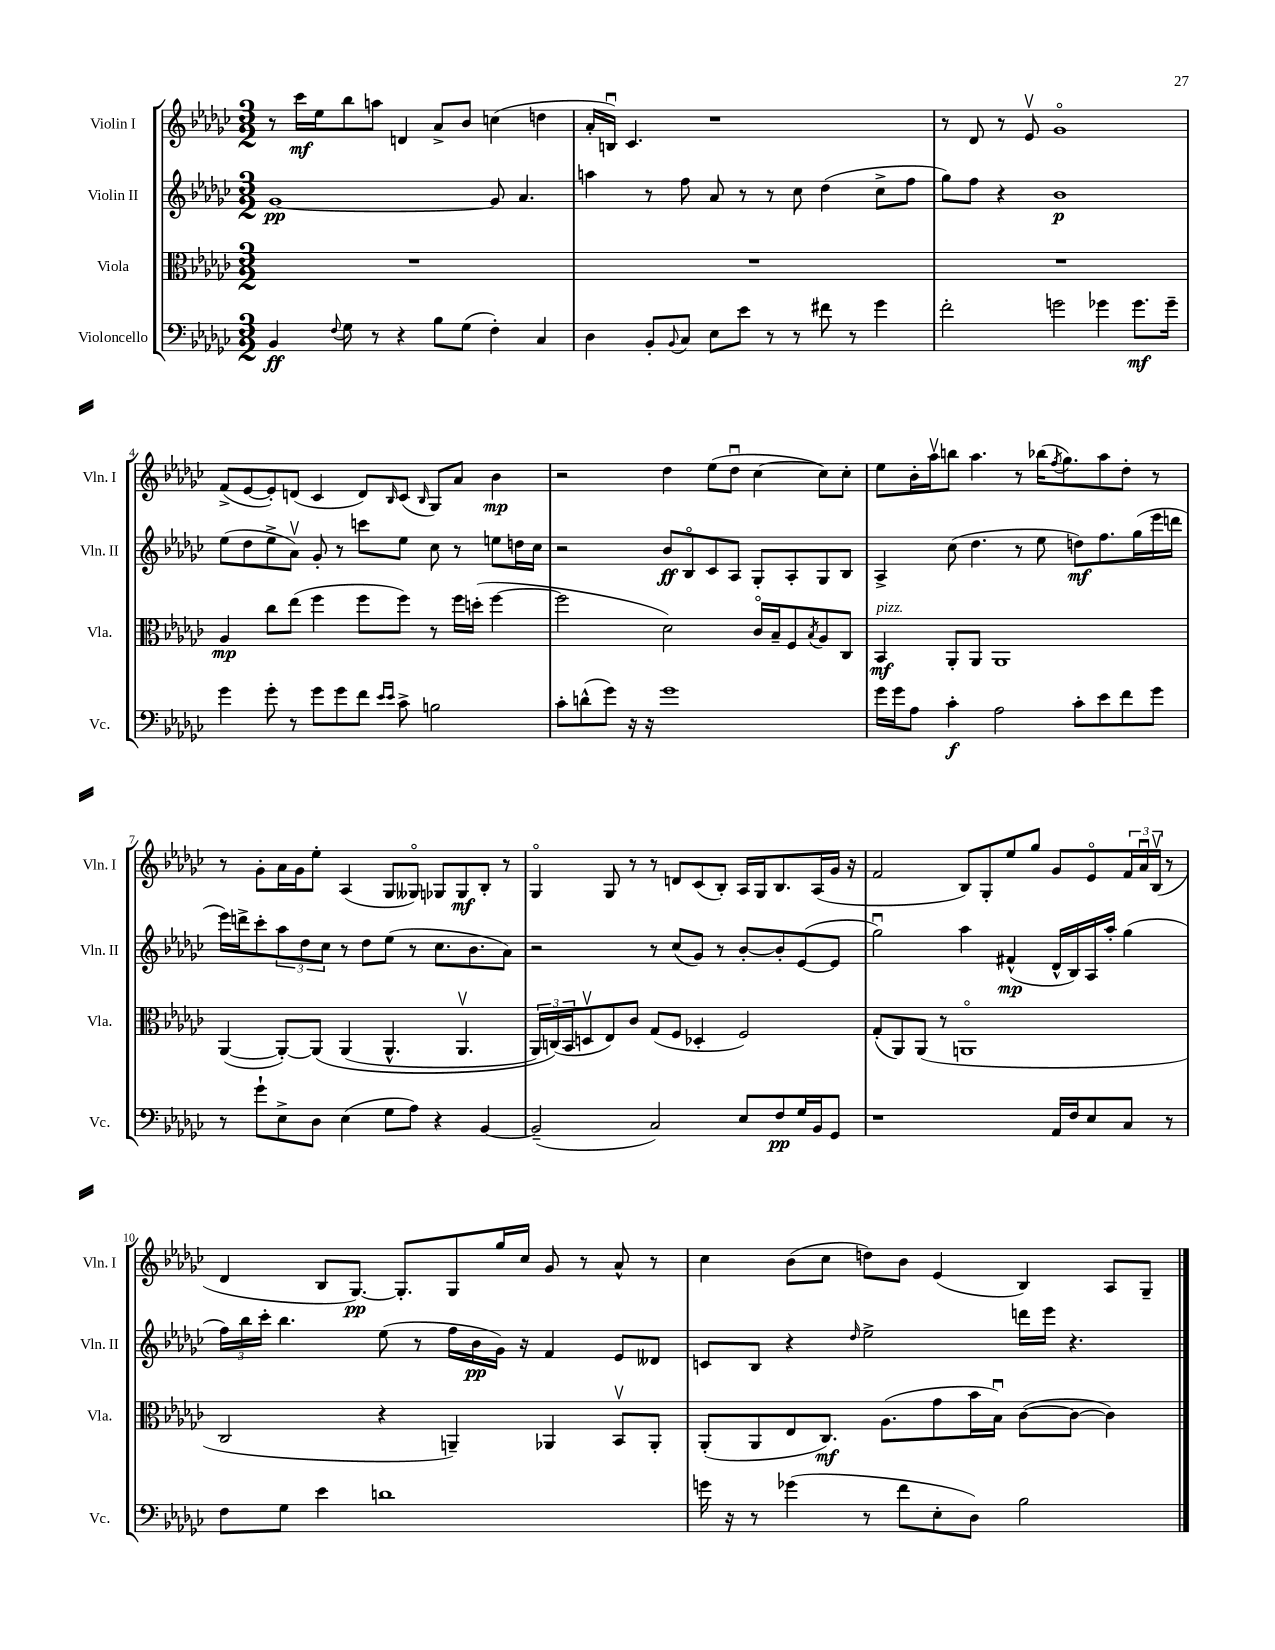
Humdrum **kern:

**kern	**dynam	**kern	**dynam	**kern	**dynam	**kern	**dynam
*part4	*part4	*part3	*part3	*part2	*part2	*part1	*part1
*staff4	*staff4	*staff3	*staff3	*staff2	*staff2	*staff1	*staff1
*I"Violoncello	*	*I"Viola	*	*I"Violin II	*	*I"Violin I	*
*I'Vc.	*	*I'Vla.	*	*I'Vln. II	*	*I'Vln. I	*
*clefF4	*	*clefC3	*	*clefG2	*	*clefG2	*
*k[b-e-a-d-g-c-]	*	*k[b-e-a-d-g-c-]	*	*k[b-e-a-d-g-c-]	*	*k[b-e-a-d-g-c-]	*
*M3/2	*	*M3/2	*	*M3/2	*	*M3/2	*
=1	=1	=1	=1	=1	=1	=1	=1
4BB-/	ff	1.r	.	[1g-	pp	8r	.
.	.	.	.	.	.	16ccc-\LL	mf
.	.	.	.	.	.	16ee-\J	.
8qqF/	.	.	.	.	.	.	.
8G-\	.	.	.	.	.	8bb-\	.
8r	.	.	.	.	.	8aan\J	.
4r	.	.	.	.	.	4dn/	.
8B-\L	.	.	.	.	.	8a-^/L	.
(8G-\J	.	.	.	.	.	8b-/J	.
4F'\)	.	.	.	8g-/]	.	(4ccn\	.
.	.	.	.	4.a-/	.	.	.
4C-/	.	.	.	.	.	4ddn\	.
=2	=2	=2	=2	=2	=2	=2	=2
4D-\	.	1.r	.	4aan\	.	16a-'/LL	.
.	.	.	.	.	.	16Bnu/JJ)	.
.	.	.	.	.	.	4.c-/	.
8BB-'/L	.	.	.	8r	.	.	.
8qqBB-/	.	.	.	.	.	.	.
8C-/J	.	.	.	8ff\	.	.	.
8E-\L	.	.	.	8a-/	.	1r	.
8e-\J	.	.	.	8r	.	.	.
8r	.	.	.	8r	.	.	.
8r	.	.	.	8cc-\	.	.	.
8f#X\	.	.	.	(4dd-\	.	.	.
8r	.	.	.	.	.	.	.
4g-\	.	.	.	8cc-^\L	.	.	.
.	.	.	.	8ff\J	.	.	.
=3	=3	=3	=3	=3	=3	=3	=3
2f'\	.	1.r	.	8gg-\L)	.	8r	.
.	.	.	.	8ff\J	.	8d-/	.
.	.	.	.	4r	.	8r	.
.	.	.	.	.	.	8e-v/	.
2gn\	.	.	.	1b-	p	1g-	.
4g-X\	.	.	.	.	.	.	.
8.g-\L	mf	.	.	.	.	.	.
16g-~\Jk	.	.	.	.	.	.	.
!!LO:LB:g=z
=4	=4	=4	=4	=4	=4	=4	=4
4g-\	.	4A-/	mp	(8ee-\L	.	(8f^/L	.
.	.	.	.	8dd-\	.	[8e-/	.
8g-'\	.	8cc-\L	.	8ee-^\	.	8e-'/])	.
8r	.	(8ee-\J	.	8a-v\J)	.	(8dn/J	.
8g-\L	.	4ff\	.	8g-'/	.	4c-/	.
8g-\	.	.	.	8r	.	.	.
8f\J	.	8ff\L	.	8cccn\L	.	8d/L)	.
16qqe-/LL	.	.	.	.	.	.	.
16qqe-/JJ	.	.	.	.	.	16qqB-/	.
8c-^\	.	8ff\J)	.	8ee-\J	.	(8c-/J	.
.	.	.	.	.	.	16qqB-/	.
2Bn\	.	8r	.	8cc-\	.	8G-/L)	.
.	.	16ff\LL	.	8r	.	8a-/J	.
.	.	(16ddn'\JJ	.	.	.	.	.
.	.	[4ff\	.	8een\L	.	4b-\	mp
.	.	.	.	16ddn\L	.	.	.
.	.	.	.	16cc-\JJ	.	.	.
=5	=5	=5	=5	=5	=5	=5	=5
8c-'\L	.	2ff\]	.	2r	.	2r	.
(8dn^^\	.	.	.	.	.	.	.
8g-\J)	.	.	.	.	.	.	.
16r	.	.	.	.	.	.	.
16r	.	.	.	.	.	.	.
1g-	.	2d-\)	.	8b-/L	ff	4dd-\	.
.	.	.	.	8B-/	.	.	.
.	.	.	.	8c-/	.	(8ee-\L	.
.	.	.	.	8A-/J	.	8dd-u\J	.
.	.	16c-/LL	.	8G-'/L	.	[4cc-\	.
.	.	16B-~/J	.	.	.	.	.
.	.	8F/	.	8A-'/	.	.	.
.	.	8qB-/	.	.	.	.	.
.	.	8A-/	.	8G-/	.	8cc-\L])	.
.	.	8C-/J	.	8B-/J	.	8cc-'\J	.
=6	=6	=6	=6	=6	=6	=6	=6
!	!	!LO:TX:a:i:t=pizz.	!	!	!	!	!
16g-\LL	.	4BB-/	mf	4A-^/	.	8ee-\L	.
16g-\J	.	.	.	.	.	.	.
8A-\J	.	.	.	.	.	16b-'\L	.
.	.	.	.	.	.	16aa-v\J	.
4c-'\	f	8AA-'/L	.	(8cc-\	.	8bbn\J	.
.	.	8AA-/J	.	4.dd-\	.	4.aa-\	.
2A-\	.	1AA-	.	.	.	.	.
.	.	.	.	8r	.	8r	.
.	.	.	.	8ee-\	.	(16bb-X\KL	.
.	.	.	.	.	.	8qff/	.
.	.	.	.	.	.	8.gg-\)	.
8c-'\L	.	.	.	8ddn\L)	mf	.	.
8e-\	.	.	.	8.ff\	.	8aa-\	.
8f\	.	.	.	.	.	8dd-'\J	.
.	.	.	.	(16gg-\L	.	.	.
8g-\J	.	.	.	16eee-\	.	8r	.
.	.	.	.	16dddn\JJ	.	.	.
!!LO:LB:g=z
=7	=7	=7	=7	=7	=7	=7	=7
8r	.	([4AA-/	.	16eee-\LL)	.	8r	.
.	.	.	.	16dddn^\J	.	.	.
8g-`\L	.	.	.	8ccc-'\	.	8g-'\L	.
8E-^\	.	8AA-'/L_)	.	12aa-\	.	16a-\L	.
.	.	.	.	.	.	16g-\J	.
.	.	.	.	12dd-\	.	.	.
8D-\J	.	(8AA-/J]	.	.	.	8ee-'\J	.
.	.	.	.	12cc-\J	.	.	.
(4E-\	.	(4AA-/	.	8r	.	(4A-/	.
.	.	.	.	8dd-\L	.	.	.
8G-\L	.	4.AA-^^/	.	(8ee-\J	.	8G-/L	.
8A-\J)	.	.	.	8r	.	8G--X/J)	.
4r	.	.	.	8.cc-\L	.	8G-X/L	.
.	.	4.AA-v/	.	.	.	8G-/	mf
.	.	.	.	8.b-\	.	.	.
[4BB-/	.	.	.	.	.	8B-'/J	.
.	.	.	.	8a-\J)	.	8r	.
=8	=8	=8	=8	=8	=8	=8	=8
(2BB-~/]	.	24AA-/LL)	.	2r	.	4G-/	.
.	.	(24Cn/)	.	.	.	.	.
.	.	24BB-/J	.	.	.	.	.
.	.	8Dnv/	.	.	.	.	.
.	.	8E-/)	.	.	.	8G-/	.
.	.	8c-/J	.	.	.	8r	.
2C-/)	.	(8G-/L	.	8r	.	8r	.
.	.	8F/J	.	(8cc-/L	.	8dn/L	.
.	.	4D-X'/	.	8g-/J)	.	(8c-/	.
.	.	.	.	8r	.	8B-'/J)	.
8E-/L	.	2F/)	.	[8b-'/L	.	16A-/LL	.
.	.	.	.	.	.	16G-/J	.
8F/	pp	.	.	8b-'/]	.	8.B-/	.
16G-/L	.	.	.	([8e-/	.	.	.
16BB-/J	.	.	.	.	.	(16A-/L	.
8GG-/J	.	.	.	8e-/J]	.	16g-/JJ	.
.	.	.	.	.	.	16r	.
=9	=9	=9	=9	=9	=9	=9	=9
1r	.	(8G-'/L	.	2gg-u\)	.	2f/	.
.	.	8AA-/)	.	.	.	.	.
.	.	(8AA-/J	.	.	.	.	.
.	.	8r	.	.	.	.	.
.	.	1AAn	.	4aa-\	.	8B-/L)	.
.	.	.	.	.	.	8G-'/	.
.	.	.	.	(4f#X^^/	mp	8ee-/	.
.	.	.	.	.	.	8gg-/J	.
16AA-/LL	.	.	.	16d-^^/LL	.	8g-/L	.
16F/J	.	.	.	16B-/)	.	.	.
8E-/	.	.	.	16A-/	.	8e-/	.
.	.	.	.	16aa-'/JJ	.	.	.
8C-/J	.	.	.	(4gg-\	.	24f/L	.
.	.	.	.	.	.	24a-u/	.
.	.	.	.	.	.	(24B-v/JJ	.
8r	.	.	.	.	.	8r	.
!!LO:LB:g=z
=10	=10	=10	=10	=10	=10	=10	=10
8F\L	.	2C-/	.	24ff\LL)	.	4d-/	.
.	.	.	.	24bb-\	.	.	.
.	.	.	.	24ccc-'\JJ	.	.	.
8G-\J	.	.	.	4.bb-\	.	.	.
4e-\	.	.	.	.	.	8B-/L	.
.	.	.	.	.	.	[8.G-/J)	pp
1dn	.	4r	.	(8ee-\	.	.	.
.	.	.	.	.	.	8.G-'/L]	.
.	.	.	.	8r	.	.	.
.	.	4AAn~/)	.	16ff\LL	.	8G-/	.
.	.	.	.	16b-\	pp	.	.
.	.	.	.	16g-\JJ)	.	16gg-/L	.
.	.	.	.	16r	.	16cc-/JJ	.
.	.	4AA-X/	.	4f/	.	8g-/	.
.	.	.	.	.	.	8r	.
.	.	8BB-v/L	.	8e-/L	.	8a-^^/	.
.	.	8AA-'/J	.	8d--X/J	.	8r	.
=11	=11	=11	=11	=11	=11	=11	=11
16gn\	.	(8AA-'/L	.	8cn/L	.	4cc-\	.
16r	.	.	.	.	.	.	.
8r	.	8AA-/	.	8B-/J	.	.	.
(4g-X\	.	8E-/	.	4r	.	(8b-\L	.
.	.	8.C-/J)	mf	.	.	8cc-\J	.
.	.	.	.	16qqdd-/	.	.	.
8r	.	.	.	2ee-^\	.	8ddn\L)	.
.	.	(8.A-\L	.	.	.	.	.
8f\L	.	.	.	.	.	8b-\J	.
8E-'\	.	8g-\	.	.	.	(4e-/	.
8D-\J)	.	16b-\L	.	.	.	.	.
.	.	16B-u\JJ)	.	.	.	.	.
2B-\	.	([8c-\L	.	16dddn\LL	.	4B-/)	.
.	.	.	.	16eee-\JJ	.	.	.
.	.	8c-\J_	.	4.r	.	.	.
.	.	4c-\])	.	.	.	8A-/L	.
.	.	.	.	.	.	8G-~/J	.
==	==	==	==	==	==	==	==
*-	*-	*-	*-	*-	*-	*-	*-
